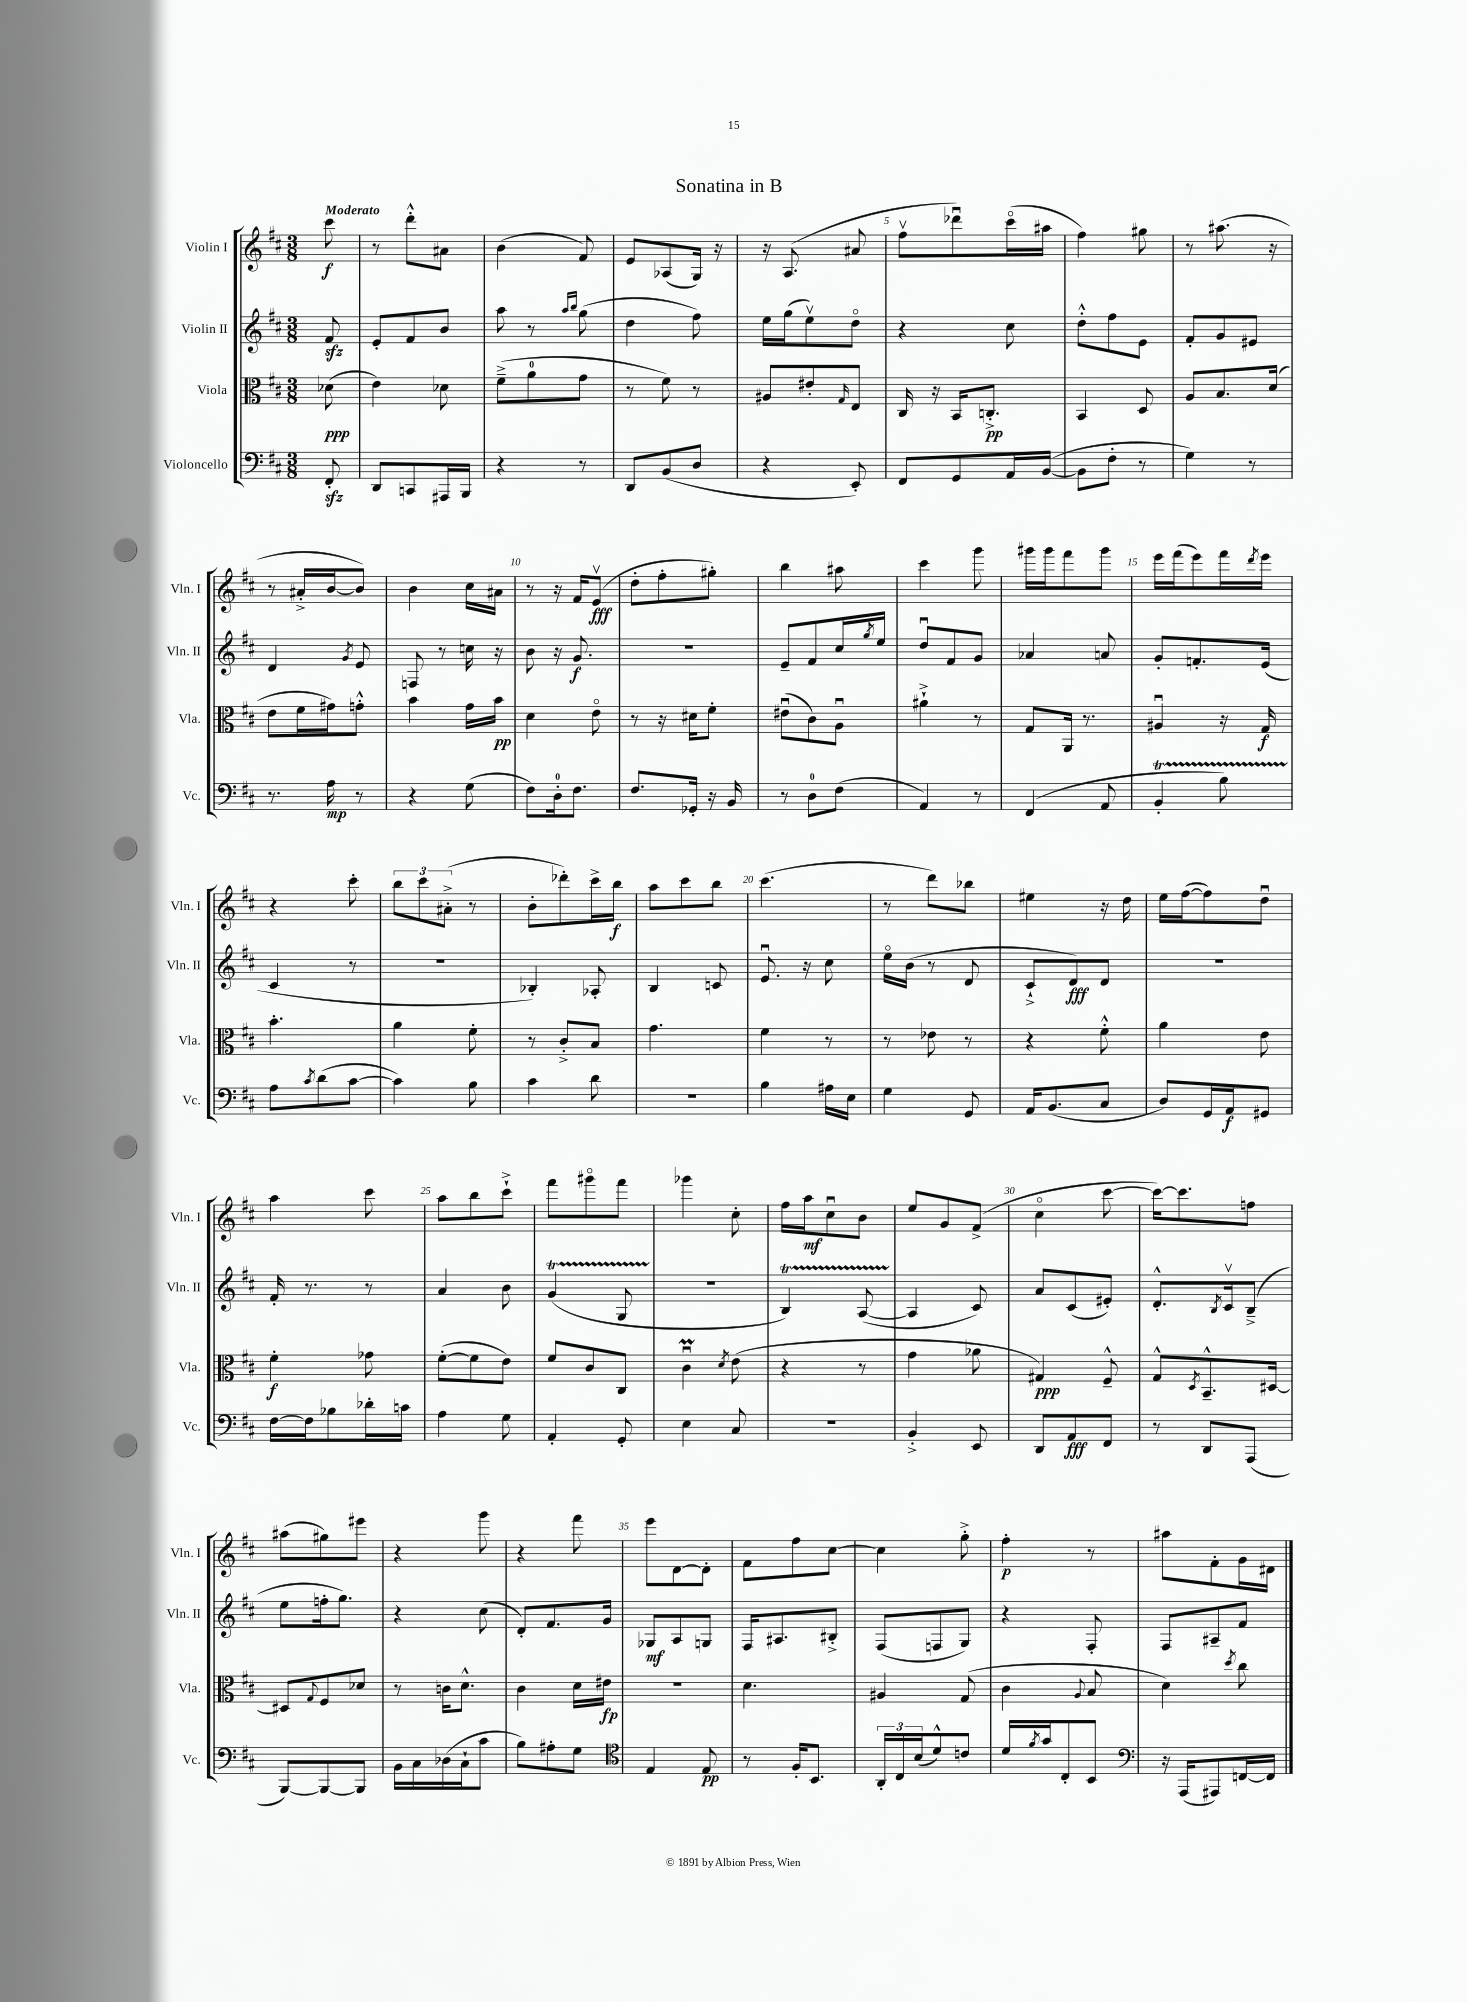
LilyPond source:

\header { title = "Sonatina in B" }
<<
\new StaffGroup <<
\new Staff = "s0" \with { instrumentName = "Violin I" shortInstrumentName = "Vln. I" } {
    \clef treble \key d \major \numericTimeSignature \time 3/8 \partial 8 \tempo "Moderato"
    cis'''8\f |
    r8 d'''8-.-^ ais'8 |
    b'4( fis'8) |
    e'8 aes8( g16) r16 |
    r16 a8.( ais'8 |
    fis''8\upbow des'''8\downbow) cis'''16\flageolet( ais''16 |
    fis''4) gis''8 |
    r8 ais''8.( r16 |
    r8 ais'16-.-> b'16~ b'8) |
    b'4 cis''16 ais'16 |
    r8 r16 fis'16 e'8\upbow\fff( |
    d''8-. fis''8-. gis''8-.) |
    b''4 ais''8 |
    cis'''4 g'''8 |
    gis'''16 gis'''16 fis'''8 gis'''8 |
    e'''16 fis'''16( e'''8) fis'''16 \acciaccatura { d'''8 } e'''16 |
    r4 cis'''8-. |
    \tuplet 3/2 { b''8 cis'''8 ais'8-.->( } r8 |
    b'8-. des'''8-.) cis'''16-> b''16\f |
    a''8 cis'''8 b''8 |
    cis'''4.( |
    r8 d'''8) bes''8 |
    eis''4 r16 d''16 |
    e''16 fis''16~( fis''8) d''8\downbow |
    a''4 cis'''8 |
    a''8 b''8 cis'''8-!-> |
    fis'''8 gis'''8\flageolet fis'''8 |
    ges'''4 cis''8-. |
    fis''16 a''16\mf cis''8\downbow b'8 |
    e''8 g'8 fis'8->( |
    cis''4\flageolet cis'''8~ |
    cis'''16~) cis'''8. f''8 |
    ais''8( gis''8) eis'''8 |
    r4 g'''8 |
    r4 fis'''8 |
    e'''8 d'8~ d'8-. |
    fis'8 fis''8 cis''8~ |
    cis''4 g''8-.-> |
    fis''4-.\p r8 |
    ais''8 fis'8-. g'16 dis'16 \bar "|." |
}
\new Staff = "s1" \with { instrumentName = "Violin II" shortInstrumentName = "Vln. II" } {
    \clef treble \key d \major \numericTimeSignature \time 3/8 \partial 8
    fis'8\sfz |
    e'8-. fis'8 b'8 |
    a''8 r8 \grace { a''16 b''16 } g''8( |
    d''4 fis''8) |
    e''16 g''16( e''8\upbow) d''8\flageolet |
    r4 cis''8 |
    d''8-.-^ fis''8 e'8 |
    fis'8-. g'8 eis'8 |
    d'4 \acciaccatura { g'8 } e'8 |
    f8 r8 c''16 r16 |
    b'8 r16 g'8.\f |
    R4. |
    e'8-- fis'8 cis''16 \acciaccatura { g''8 } e''16 |
    d''8\downbow fis'8 g'8 |
    aes'4 a'8 |
    g'8-. f'8.-. e'16( |
    cis'4 r8 |
    R4. |
    bes4-.) aes8-. |
    b4 c'8 |
    e'8.\downbow r16 cis''8 |
    e''16\flageolet b'16( r8 d'8 |
    cis'8-!-> d'8\fff) d'8 |
    R4. |
    fis'16-. r8. r8 |
    a'4 b'8 |
    g'4\startTrillSpan( g8 |
    r4.\stopTrillSpan |
    b4\startTrillSpan) a8~( |
    a4\stopTrillSpan cis'8) |
    a'8 cis'8( eis'8-.) |
    d'8.-.-^ \acciaccatura { b8 } cis'16\upbow b8--->( |
    e''8 f''16-. g''8.) |
    r4 cis''8( |
    d'8-.) fis'8. g'16 |
    ges8\mf a8 g8 |
    fis16 ais8. bis8-.-> |
    fis8( f8 g8) |
    r4 fis8-. |
    fis8 ais8-- fis'8 \bar "|." |
}
\new Staff = "s2" \with { instrumentName = "Viola" shortInstrumentName = "Vla." } {
    \clef alto \key d \major \numericTimeSignature \time 3/8 \partial 8
    des'8\ppp( |
    e'4) des'8 |
    fis'8--->( a'8-0 g'8 |
    r8 fis'8) r8 |
    ais8 eis'8-. \grace { g16 } e8 |
    cis16 r16 b,16 c8.-.->\pp |
    b,4 d8 |
    a8 b8. d'16( |
    e'8 fis'16 gis'16) g'8-.-^ |
    b'4 g'16 b'16\pp |
    d'4 e'8\flageolet |
    r8 r16 dis'16 fis'8-. |
    eis'8\downbow( cis'8) a8\downbow |
    ais'4-!-> r8 |
    g8 a,16 r8. |
    ais4\downbow r16 g16\f |
    b'4.-. |
    a'4 fis'8-. |
    r8 cis'8-.-> b8 |
    g'4. |
    fis'4 r8 |
    r8 ees'8 r8 |
    r4 fis'8-.-^ |
    a'4 e'8 |
    fis'4-.\f ges'8 |
    fis'8~-.( fis'8 e'8) |
    fis'8 cis'8 cis8 |
    cis'4\downbow\prall \acciaccatura { d'8 } e'8( |
    r4 r8 |
    g'4 aes'8 |
    gis4\ppp) fis8---^ |
    g8-^ \acciaccatura { d8 } b,8.---^ dis16~ |
    dis8 \appoggiatura { g8 } fis8 des'8 |
    r8 c'16 d'8.-^ |
    cis'4 d'16 eis'16\fp |
    R4. |
    d'4. |
    ais4 g8( |
    cis'4 \appoggiatura { a8 } b8 |
    d'4) \acciaccatura { d''8 } cis''8 \bar "|." |
}
\new Staff = "s3" \with { instrumentName = "Violoncello" shortInstrumentName = "Vc." } {
    \clef bass \key d \major \numericTimeSignature \time 3/8 \partial 8
    fis,8-.\sfz |
    d,8 c,8 ais,,16 b,,16 |
    r4 r8 |
    d,8 b,8( d8 |
    r4 e,8-.) |
    fis,8 g,8 a,16 b,16~( |
    b,8 fis8-. r8 |
    g4) r8 |
    r8. a16\mp r8 |
    r4 g8( |
    fis8) d16-0-. fis8. |
    fis8. ges,16-. r16 b,16 |
    r8 d8-0 fis8( |
    a,4) r8 |
    fis,4( a,8 |
    b,4-.\startTrillSpan b8) |
    a8\stopTrillSpan \acciaccatura { cis'8 } d'8( cis'8~ |
    cis'4) b8 |
    cis'4 d'8 |
    R4. |
    b4 ais16 e16 |
    g4 g,8 |
    a,16 b,8.( cis8 |
    d8) g,16 a,16\f gis,8 |
    fis16~ fis16 bes8 des'16-. c'16 |
    a4 g8 |
    a,4-. g,8-. |
    e4 cis8 |
    R4. |
    b,4-.-> e,8 |
    d,8 a,8\fff fis,8 |
    r8 d,8 a,,8( |
    b,,8~) b,,8~ b,,8 |
    b,16 cis16 des16( cis16-! cis'8 |
    b8) ais8-. g8 |
    \clef tenor e4 e8\pp |
    r8 fis16-. b,8. |
    \tuplet 3/2 { a,16-. cis16 b16( } d'8-^) c'8 |
    d'16 \acciaccatura { fis'8 } g'16 cis8-. b,8 |
    \clef bass r16 a,,16( ais,,8) f,16~ f,16 \bar "|." |
}
>>
>>
\layout { \context { \Score \override BarNumber.break-visibility = ##(#f #t #t) barNumberVisibility = #(every-nth-bar-number-visible 5) } }
